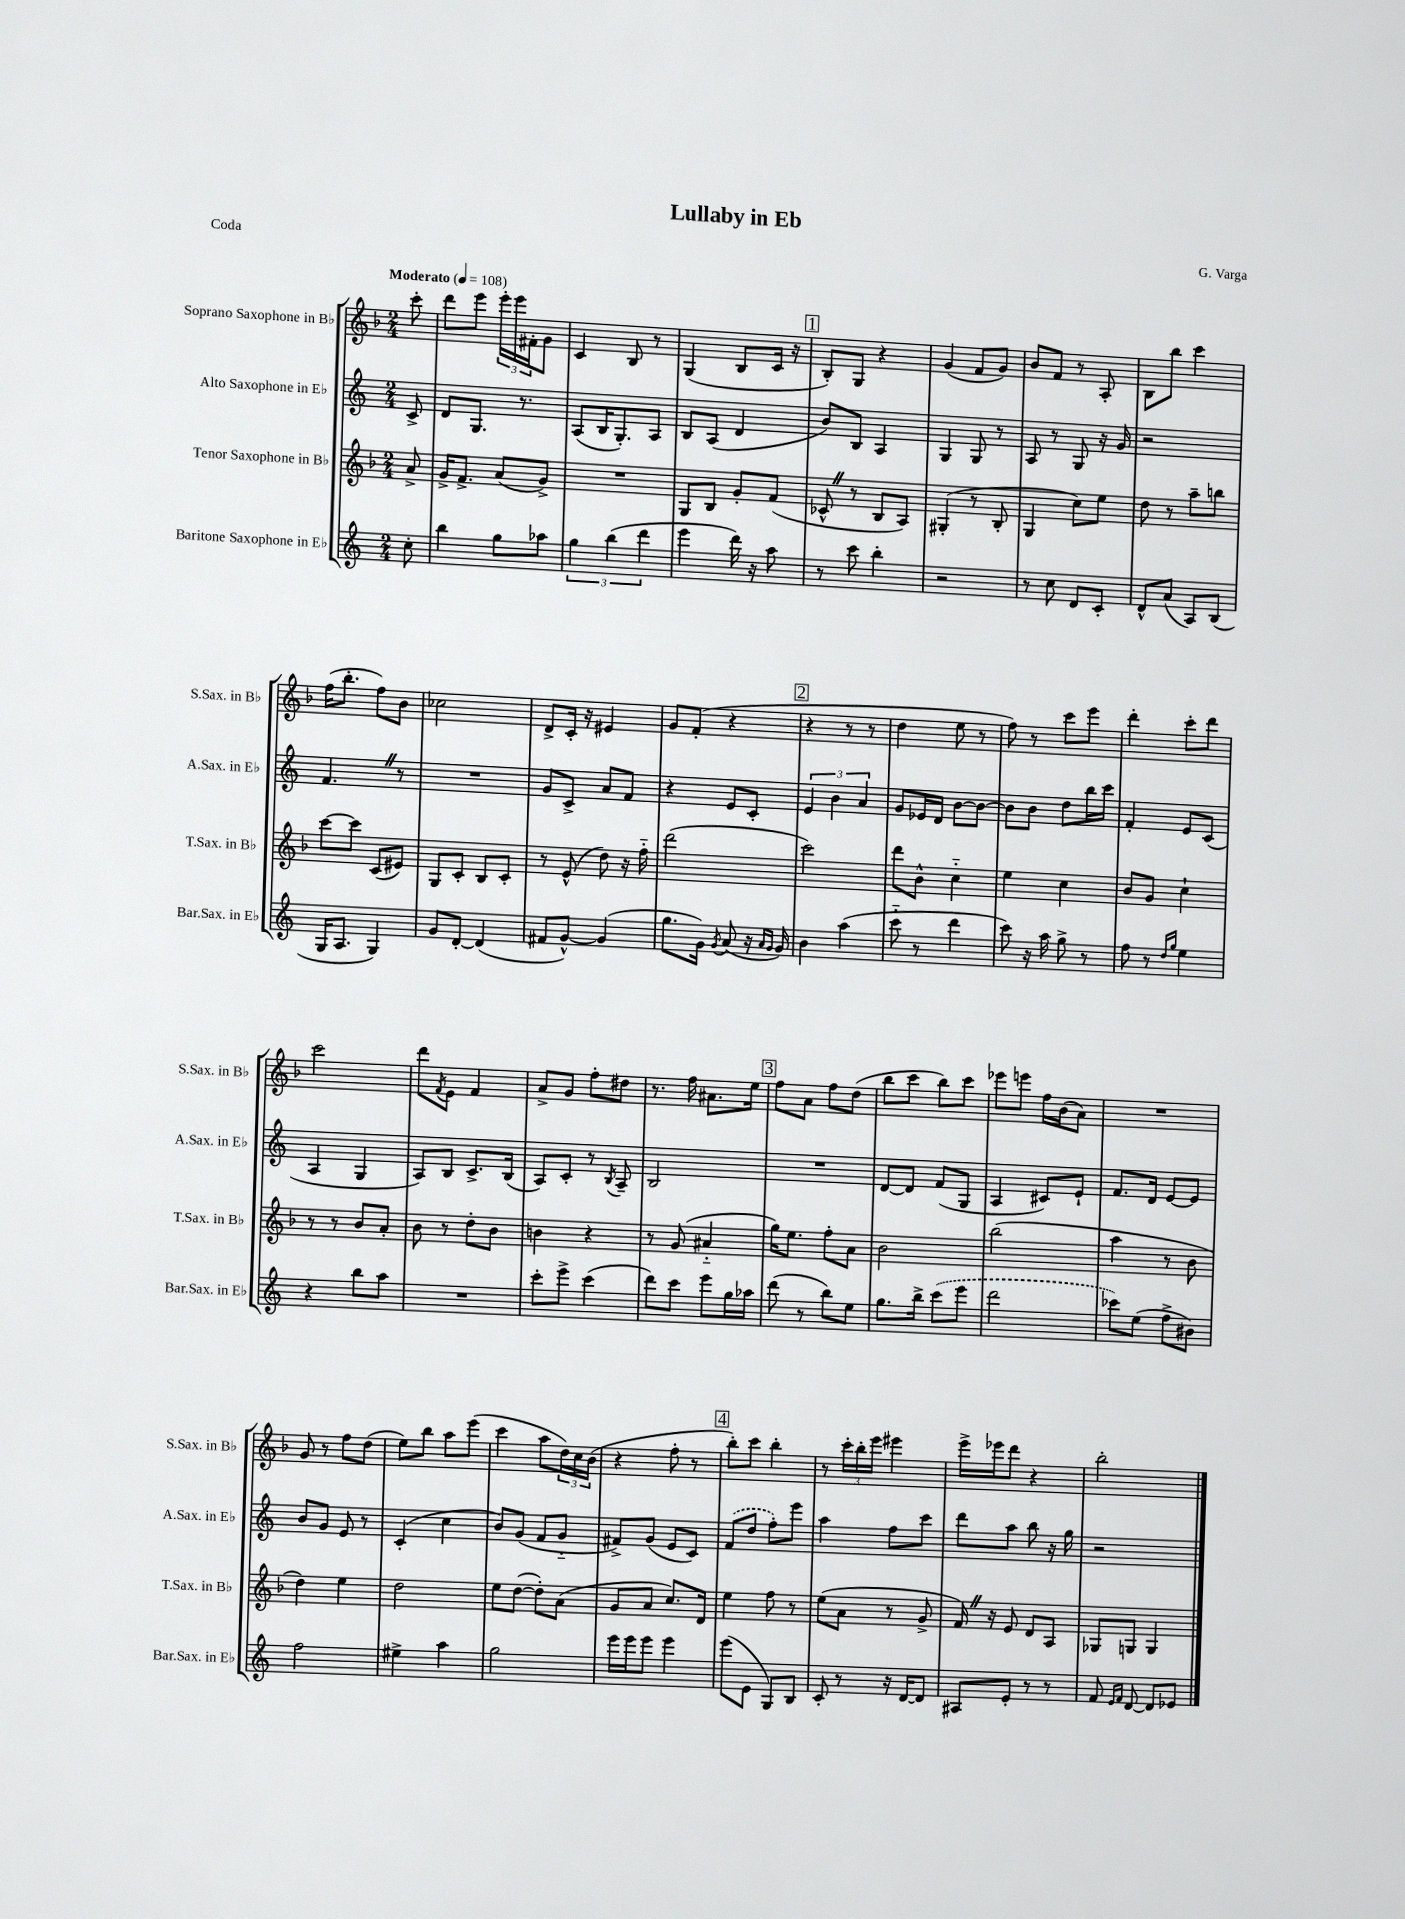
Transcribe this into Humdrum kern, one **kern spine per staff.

**kern	**kern	**kern	**kern
*part4	*part3	*part2	*part1
*staff4	*staff3	*staff2	*staff1
*I"Baritone Saxophone in E♭	*I"Tenor Saxophone in B♭	*I"Alto Saxophone in E♭	*I"Soprano Saxophone in B♭
*I'Bar.Sax. in E♭	*I'T.Sax. in B♭	*I'A.Sax. in E♭	*I'S.Sax. in B♭
*clefG2	*clefG2	*clefG2	*clefG2
*k[]	*k[b-]	*k[]	*k[b-]
*M2/4	*M2/4	*M2/4	*M2/4
*MM108	*MM108	*MM108	*MM108
=	=	=	=
!	!	!	!LO:TX:a:B:t=Moderato
8cc'\	8a^/	8c^/	8ccc'\
=1	=1	=1	=1
4bb\	16g^/KL	8d/L	8ddd\L
.	8.f^/J	.	.
.	.	8.G/J	8eee\J
8gg\L	(8a/L	.	24eee'\LL
.	.	.	24eee\
.	.	8.r	.
.	.	.	24f#X'\J
8aa-X\J	8g^/J)	.	8g\J
=2	=2	=2	=2
6gg\	2r	(8A/L	4c/
.	.	16B/K	.
(6bb\	.	.	.
.	.	8.G'/)	.
.	.	.	8B-/
6ddd\	.	.	.
.	.	8A/J	8r
=3	=3	=3	=3
4eee\	8G/L	8B/L	(4G/
.	8B-/J	(8A/J	.
16ddd\)	8g'/L	4d/	8B-/L
16r	.	.	.
8aa\	(8f/J	.	16c/Jk
.	.	.	16r
!!LO:REH:place=s1:t=1
=4	=4	=4	=4
8r	8c-X^^Z/	8b/L)	8B-'/L)
8ccc\	8r	8B/J	8G/J
4bb'\	8B-/L	4A/	4r
.	8A/J)	.	.
=5	=5	=5	=5
2r	(4G#X'/	4G/	(4g/
.	8r	8G/	8f/L
.	8B-'/	8r	8g/J)
=6	=6	=6	=6
8r	4G/	8A/	8b-/L
8cc\	.	8r	8f/J
8d/L	8cc\L)	8G/	8r
8c'/J	8ee\J	16r	8A'/
.	.	16g/	.
=7	=7	=7	=7
8d^^/L	8dd\	2r	8B-\L
(8a/J	8r	.	8bb-\J
8A/L)	8aa~\L	.	4ccc\
(8B/J	8bbn\J	.	.
!!LO:LB:g=z
=8	=8	=8	=8
16G/KL	[8ccc\L	4.fZ/	(16ff\KL
8.A/J	.	.	8.bb-'\J
.	8ccc\J]	.	.
4G/)	(8c/L	.	8ff\L)
.	8e#X/J)	8r	8b-\J
=9	=9	=9	=9
8g/L	8G/L	2r	2cc-X\
[8d'/J	8c'/J	.	.
(4d/]	8B-/L	.	.
.	8c'/J	.	.
=10	=10	=10	=10
8f#X/L	8r	8g/L	8d^/L
[8g^^/J)	(8e^^/	8c^/J	16c'/Jk
.	.	.	16r
(4g/]	8dd\)	8a/L	4e#X/
.	16r	8f/J	.
.	16ff\	.	.
=11	=11	=11	=11
8.gg\L	(2ddd\	4r	8g/L
.	.	.	(8f'/J
16g\Jk)	.	.	.
8qg/	.	.	.
(8a/	.	8e/L	4r
16r	.	8c'/J	.
16qqa/LL	.	.	.
16qqg/JJ	.	.	.
16g/)	.	.	.
!!LO:REH:place=s1:t=2
=12	=12	=12	=12
4b\	2ccc\)	6e/	4r
.	.	6b\	.
(4aa\	.	.	8r
.	.	6a/	.
.	.	.	8r
=13	=13	=13	=13
8ccc\	8ddd\L	8g/L	4dd\
8r	8b-^^\J	16e-X/L	.
.	.	16d/JJ	.
4ddd\	4cc\	[8b\L	8ee\
.	.	8b\J_	8r
=14	=14	=14	=14
8ccc\)	4ee\	8b\L]	8ff\)
16r	.	8b\J	8r
16aa\	.	.	.
8gg^\	4cc\	8dd\L	8ccc\L
8r	.	16bb\L	8eee\J
.	.	16ccc\JJ	.
=15	=15	=15	=15
8ff\	8b-/L	4f'/	4ddd'\
8r	8g/J	.	.
16qqdd/LL	.	.	.
16qqgg/JJ	.	.	.
4ee\	4cc`\	8e/L	8ccc'\L
.	.	(8c/J	8ddd\J
!!LO:LB:g=z
=16	=16	=16	=16
4r	8r	4A/	2ccc\
.	8r	.	.
8bb\L	8b-/L	4G/	.
8aa\J	8a'/J	.	.
=17	=17	=17	=17
2r	8b-\	8A/L)	8ddd\L
.	.	.	8qf/
.	8r	8B/J	8e\J
.	8dd'\L	8.c^/L	4f/
.	8b-\J	.	.
.	.	(16B/Jk	.
=18	=18	=18	=18
8ccc'\L	4bn\	8A/L)	8a^/L
8eee^\J	.	8c'/J	8g/J
(4ccc\	4r	8r	8ff'\L
.	.	8qB/	.
.	.	8A~/	8dd#X\J
=19	=19	=19	=19
8ddd\L)	8r	2B/	8.r
8ccc\J	(8g/	.	.
.	.	.	16ff\
8eee\L	4a#X/	.	8.a#X\L
16gg\L	.	.	.
16aa-X\JJ	.	.	16ee\Jk
!!LO:REH:place=s1:t=3
=20	=20	=20	=20
(8ddd\	16gg\KL)	2r	8ff\L
.	8.ee\J	.	.
8r	.	.	8a\J
8bb\L)	8ff'\L	.	8ff\L
8ee\J	8a\J	.	(8dd\J
=21	=21	=21	=21
8.gg\L	2b-\	[8d/L	8bb-\L
.	.	8d/J]	8ccc\J
16bb^\Jk	.	.	.
(8ccc\L	.	(8f/L	8bb-\L)
8eee\J	.	8G/J	8ccc\J
=22	=22	=22	=22
2ddd\	(2bb-\	4A/	8eee-X\L
.	.	.	8eeen\J
.	.	8c#X/L)	16ff\LL
.	.	.	(16b-\J
.	.	8e`/J	8a\J)
=23	=23	=23	=23
8ccc-X\L)	4aa\	8.f/L	2r
(8ee\J	.	.	.
.	.	16d/Jk	.
8ff^\L	8r	[8e/L	.
8b#X\J)	8b-\	8e/J]	.
!!LO:LB:g=z
=24	=24	=24	=24
2ff\	4dd\)	8b/L	8g/
.	.	8g/J	8r
.	4ee\	8e/	8ff\L
.	.	8r	(8dd\J
=25	=25	=25	=25
4ee#X^\	2dd\	(4c'/	8ee\L)
.	.	.	8bb-\J
4aa\	.	4cc\	8aa\L
.	.	.	(8eee\J
=26	=26	=26	=26
2gg\	8ee\L	8b/L)	4ccc\
.	([8dd\J	(8g/J	.
.	8dd'\L])	8f/L	8aa\L
.	(8a\J	8g/J	24dd\L)
.	.	.	24cc\
.	.	.	(24b-\JJ
=27	=27	=27	=27
16eee\LL	8g/L	8f#X^/L)	4r
16eee\J	.	.	.
8eee\J	8a/J	(8g/J	.
4eee\	8.cc/L)	8e/L	8ff'\
.	.	8c/J)	8r
.	16d/Jk	.	.
!!LO:REH:place=s1:t=4
=28	=28	=28	=28
(8eee\L	4ee\	(8f/L	8bb-'\L)
8e\J	.	8dd/J	8ccc\J
8G/L)	8ff\	8ff'\L)	4bb-'\
8B/J	8r	8eee\J	.
=29	=29	=29	=29
8c'/	(8ee\L	4aa\	8r
8r	8a\J	.	24ccc'\LL
.	.	.	24bb-'\
.	.	.	24eee\JJ
16r	8r	8ff\L	4eee#X\
[16d/KL	.	.	.
8d/J]	8g^/	8ccc\J	.
=30	=30	=30	=30
8A#X/L	16fZ/)	8ddd\L	16eee^\LL
.	16r	.	16eee-X\J
8e'/J	8e/	8aa\J	8ddd\J
8r	8d/L	8bb\	4r
8r	8A/J	16r	.
.	.	16gg\	.
=31	=31	=31	=31
8f/	8G-X/L	2r	2bb-'\
16qqe/LL	.	.	.
16qqf/JJ	.	.	.
[8d/	8Gn/J	.	.
8d/L]	4G/	.	.
8e-X/J	.	.	.
==	==	==	==
*-	*-	*-	*-
